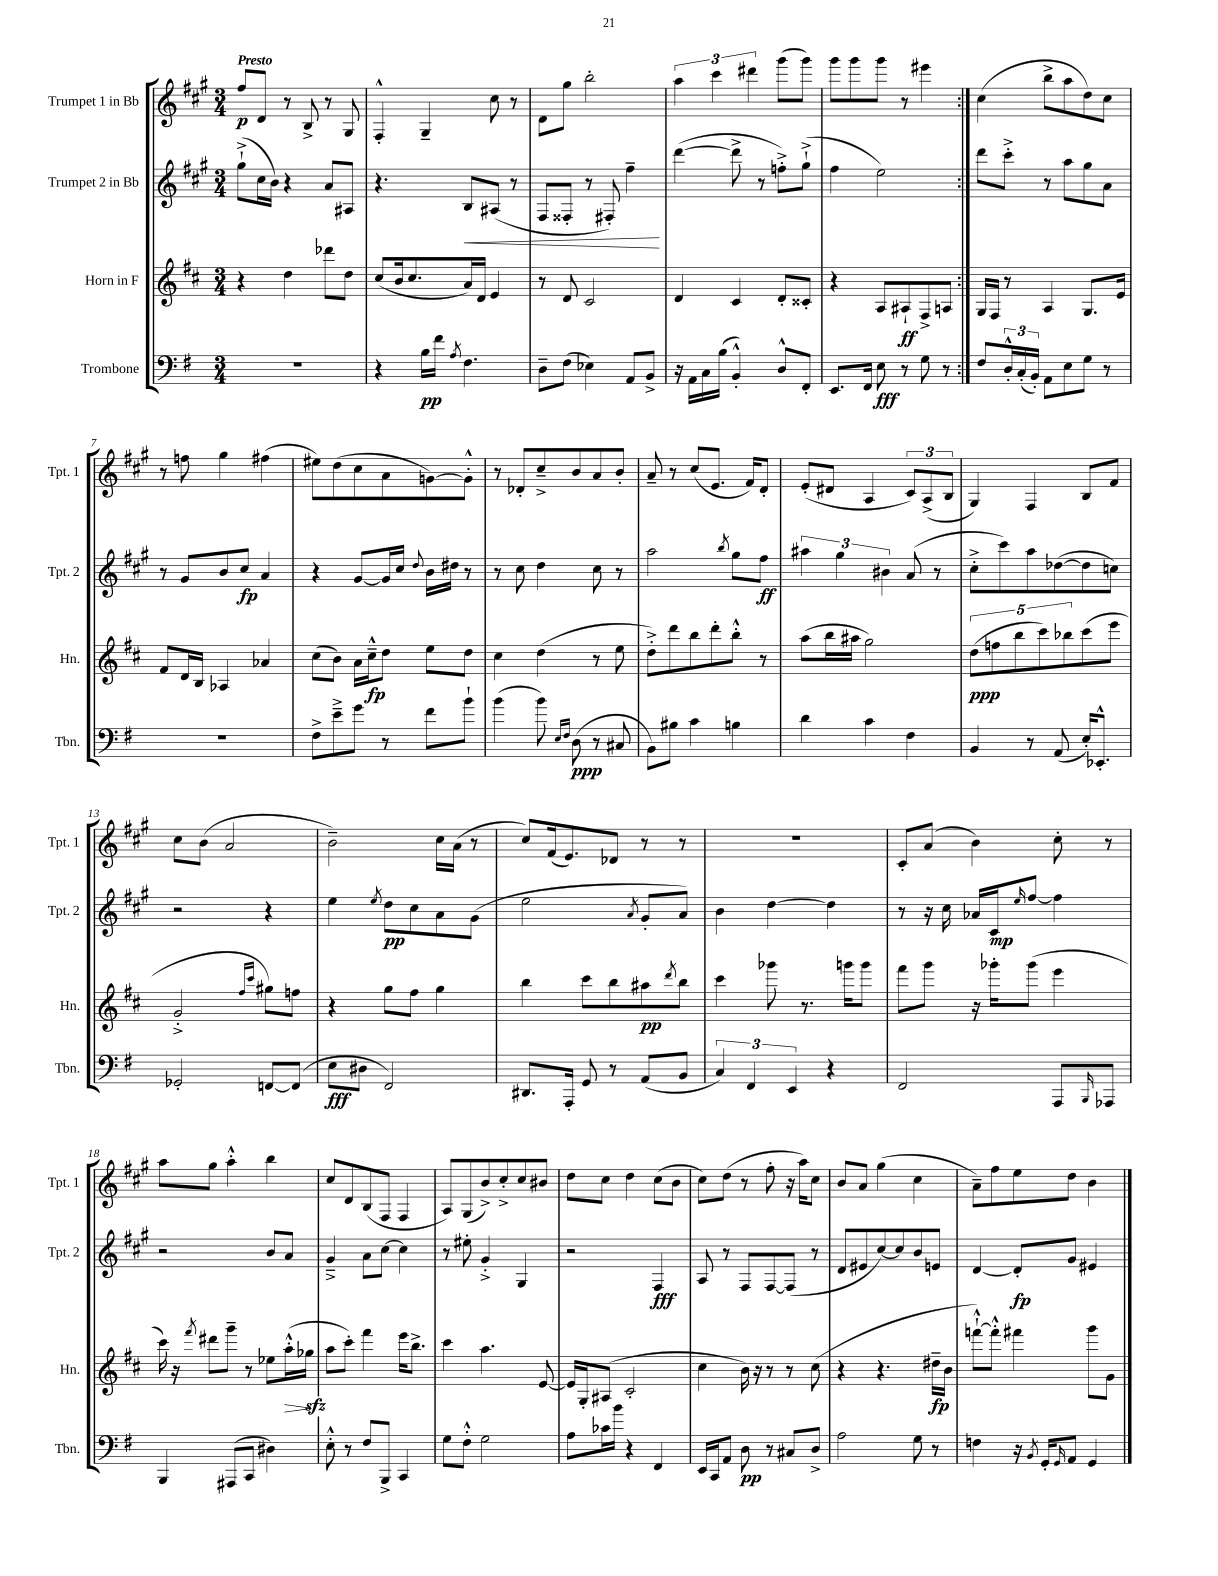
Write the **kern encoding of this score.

**kern	**kern	**kern	**kern
*staff4	*staff3	*staff2	*staff1
*clefF4	*clefG2	*clefG2	*clefG2
*k[f#]	*k[f#c#]	*k[f#c#g#]	*k[f#c#g#]
*M3/4	*M3/4	*M3/4	*M3/4
2.r	4r	(8gg#`^\L	8ff#/L
.	.	16cc#\L	8d/J
.	.	16b\JJ)	.
.	4dd\	4r	8r
.	.	.	8B^/
.	8ddd-\L	8a/L	8r
.	8dd\J	8A#/J	8G#/
=	=	=	=
4r	(8cc#/L	4.r	4F#'^^/
.	16b/k	.	.
.	8.cc#/	.	.
16B\LL	.	.	4G#~/
16f#\JJ	.	.	.
8qA/	.	.	.
4.F#\	16a/L)	8B/L	.
.	16d/JJ	.	.
.	4e/	(8A#/J	8cc#\
.	.	8r	8r
=	=	=	=
8D~\L	8r	8F#/L	8d\L
(8F#\J	8d/	8F##'/J	8gg#\J
4E-\)	2c#/	8r	2bb'\
.	.	8F#'/)	.
8AA/L	.	4ff#~\	.
8BB^/J	.	.	.
=	=	=	=
16r	4d/	([4ddd\	6aa\
16AA\LL	.	.	.
16C\	.	.	.
.	.	.	6ccc#\
(16B\JJ	.	.	.
4BB'^^/)	4c#/	8ddd^\]	.
.	.	.	6ddd#\
.	.	8r	.
8D^^/L	8d'/L	8ff'^\L)	(8ggg#\L
8FF#'/J	8c##'/J	(8gg#`^\J	8ggg#\J)
=	=	=	=
8.EE/L	4r	4ff#\	8ggg#\L
.	.	.	8ggg#\
16FF#/Jk	.	.	.
8E\	8A/L	2ee\)	8ggg#\J
8r	8A#`/	.	8r
8G\	8F#^/	.	4eee#\
8r	8A/J	.	.
=:|!	=:|!	=:|!	=:|!
8F#/L	16G/LL	8ddd\L	(4cc#\
.	16F#/JJ	.	.
24D'^^/L	8r	8ccc#'^\J	.
(24C'/	.	.	.
24BB'/JJ)	.	.	.
8AA\L	4A/	8r	8bb^\L
8E\	.	8aa\L	8aa\
8G\J	8.G/L	8gg#\	8dd\)
8r	.	8a\J	8cc#\J
.	16e/Jk	.	.
=	=	=	=
2.r	8f#/L	8r	8r
.	16d/L	8g#/L	8ff\
.	16B/JJ	.	.
.	4A-/	8b/	4gg#\
.	.	8cc#/J	.
.	4a-/	4a/	(4ff#\
=	=	=	=
8F#^\L	(8cc#\L	4r	8ee#\L)
8e~^\	8b\J)	.	(8dd\
8g\J	16a\LL	[8g#/L	8cc#\
.	16cc#~^^\J	.	.
8r	8dd\J	16g#/]L	8a\
.	.	16cc#/JJ	.
.	.	8qqdd/	.
8f#\L	8ee\L	16b\LL	[8g\)
.	.	16dd#\JJ	.
8b`\J	8dd\J	8r	8g'^^\]J
=	=	=	=
(4b\	4cc#\	8r	8r
.	.	8cc#\	8d-'/L
8b\)	(4dd\	4dd\	8cc#~^/
16qqE/LL	.	.	.
16qqF#/JJ	.	.	.
(8D\	.	.	8b/
8r	8r	8cc#\	8a/
8C#/	8ee\	8r	8b'/J
=	=	=	=
8BB\L)	8dd'^\L)	2aa\	8a~/
8B#\J	8ddd\	.	8r
4c\	8bb\	.	(8cc#/L
.	8ddd'\	.	8.e/J
.	.	8qbb/	.
4B\	8bb'^^\J	8gg#\L	.
.	.	.	16f#/LK)
.	8r	8ff#\J	8d'/J
=	=	=	=
4d\	(8aa\L	6aa#\	(8e'/L
.	16bb\L	.	8d#/J
.	.	6gg#\	.
.	16aa#\JJ	.	.
4c\	2gg\)	.	4A/
.	.	6b#\	.
4F#\	.	(8a/	12c#/L)
.	.	.	(12A^/
.	.	8r	.
.	.	.	12B/J
=	=	=	=
4BB/	(10dd\L	8cc#'^\L	4G#/)
.	10ff\	.	.
.	.	8ccc#\)	.
.	10bb\	.	.
8r	.	8aa\	4F#/
.	10ccc#\)	.	.
(8AA/	.	([8dd-\	.
.	10bb-\	.	.
16E'/LK)	(8ccc#\	8dd-\]	8B/L
8.EE-'^^/J	.	.	.
.	8eee\J	8cc\J)	8f#/J
=	=	=	=
2GG-'/	2g'^/	2r	8cc#\L
.	.	.	(8b\J
.	.	.	2a/
.	16qqff#/LL	.	.
.	16qqccc#/JJ	.	.
[8FF/L	8gg#\L)	4r	.
(8FF/]J	8ff\J	.	.
=	=	=	=
8E\L	4r	4ee\	2b~\)
8D#\J	.	.	.
.	.	8qee/	.
2FF#/)	8gg\L	8dd\L	.
.	8ff#\J	8cc#\	.
.	4gg\	8a\	16cc#\LL
.	.	.	(16a\JJ
.	.	(8g#\J	8r
=	=	=	=
8.DD#/L	4bb\	2ee\	8cc#/L)
.	.	.	(16f#/k
16AAA'/Jk	.	.	8.e/)
8GG/	8ccc#\L	.	.
8r	8bb\	.	8d-/J
.	.	8qa/	.
(8AA/L	8aa#\	8g#'/L	8r
.	8qddd/	.	.
8BB/J	8bb\J	8a/J)	8r
=	=	=	=
6C/)	4ccc#\	4b\	2.r
6FF#/	.	.	.
.	8ggg-\	[4dd\	.
6EE/	.	.	.
.	8.r	.	.
4r	.	4dd\]	.
.	16ggg\LK	.	.
.	8ggg\J	.	.
=	=	=	=
2FF#/	8fff#\L	8r	8c#'/L
.	8ggg\J	16r	(8a/J
.	.	16cc#\	.
.	16r	16a-/LL	4b\)
.	16ggg-'\LK	16c#/J	.
.	.	16qqee/	.
.	(8ggg-\J	[8ff#/J	.
8AAA/L	4eee\	4ff#\]	8cc#'\
16qqBBB/	.	.	.
8AAA-/J	.	.	8r
=	=	=	=
4BBB/	16ccc#\)	2r	8aa\L
.	16r	.	.
.	8qfff#/	.	.
.	8ddd#\L	.	8gg#\J
(8AAA#/L	8ggg~\J	.	4aa'^^\
8CC/J	8r	.	.
4D#\)	8ee-\L	8b/L	4bb\
.	(16aa'^^\L	8a/J	.
.	16gg-\JJ	.	.
=	=	=	=
8E'^^\	8aa\L	4g#~^/	8cc#/L
8r	8ccc#'\J)	.	8d/
8F#/L	4fff#\	8a\L	(8B/
8BBB^/J	.	[8cc#\J	8F#/J
4CC/	16eee\LK	4cc#\]	4F#/
.	8.bb^\J	.	.
=	=	=	=
8G\L	4ccc#\	8r	8A/L)
8F#'^^\J	.	8ee#'\	(8G#/
2G\	4.aa\	4g#'^/	8b^/)
.	.	.	8cc#'^/
.	.	4G#/	8cc#/
.	[8e/	.	8b#/J
=	=	=	=
8A\L	16e/]LL	2r	8dd\L
.	16G'/J	.	.
16c-\L	(8A#/J	.	8cc#\J
16b\JJ	.	.	.
4r	2c#'/	.	4dd\
4FF#/	.	4F#/	(8cc#\L
.	.	.	8b\J
=	=	=	=
16EE/LL	4cc#\	8A/	8cc#\L)
16CC/J	.	.	.
8AA/J	.	8r	(8dd\J
8D\	16b\)	8F#/L	8r
.	16r	.	.
8r	8r	[8F#/	8ff#'\
8C#/L	8r	(8F#/]J	16r
.	.	.	16aa\LK)
8D^/J	(8cc#\	8r	8cc#\J
=	=	=	=
2A\	4r	8d/L	8b/L
.	.	8e#/	8a/J
.	4.r	[8cc#/)	(4gg#\
.	.	8cc#/]	.
8G\	.	8b/	4cc#\
8r	16dd#~\LL	8e/J	.
.	16b\JJ	.	.
=	=	=	=
4F\	[8fff`^^\L)	[4d/	8a~\L)
.	8fff'^^\]J	.	8ff#\
16r	4fff#\	8d'/]L	8ee\
8qBB/	.	.	.
16GG'/LK	.	.	.
16qqGG/	.	.	.
8AA/J	.	8g#/J	8dd\J
4GG/	8ggg\L	4e#/	4b\
.	8g\J	.	.
==	==	==	==
*-	*-	*-	*-
